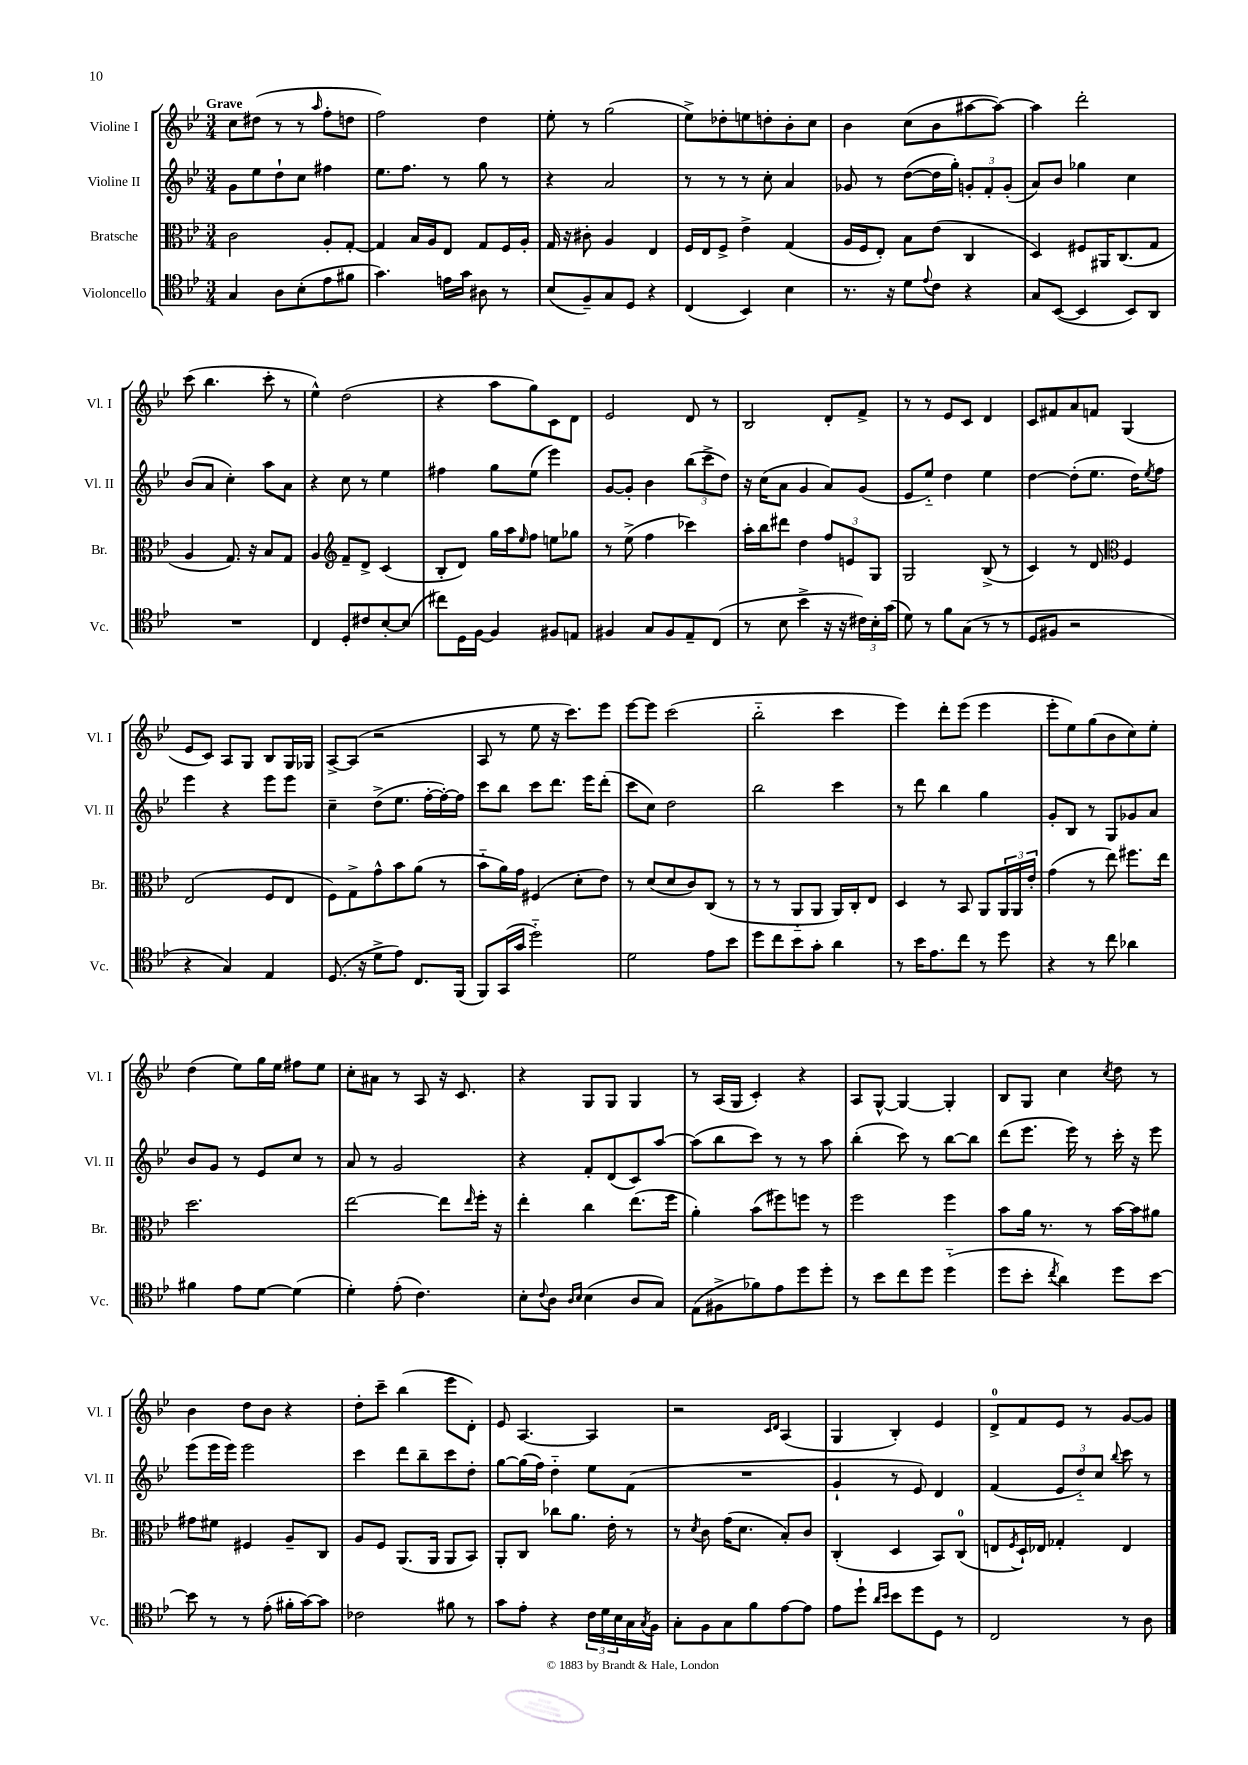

**kern	**kern	**kern	**kern
*part4	*part3	*part2	*part1
*staff4	*staff3	*staff2	*staff1
*I"Violoncello	*I"Bratsche	*I"Violine II	*I"Violine I
*I'Vc.	*I'Br.	*I'Vl. II	*I'Vl. I
*clefC4	*clefC3	*clefG2	*clefG2
*k[b-e-]	*k[b-e-]	*k[b-e-]	*k[b-e-]
*M3/4	*M3/4	*M3/4	*M3/4
=1	=1	=1	=1
!	!	!	!LO:TX:a:B:t=Grave
4G/	2c\	8g\L	8cc\L
.	.	8ee-\	(8dd#X\J
8A\L	.	8dd`\	8r
(8B-'\	.	8cc\J	8r
.	.	.	16qqaa/
8e-\	8A'/L	4ff#X\	8ff'\L
8f#X\J	[8G'/J	.	8ddn\J
=2	=2	=2	=2
4.g\)	4G/]	8.ee-\L	2ff\)
.	.	8.ff\J	.
.	16B-/LL	.	.
.	16A/J	.	.
16en\LL	8E-/J	8r	.
16g\JJ	.	.	.
8A#X\	8G/L	8gg\	4dd\
8r	16F/L	8r	.
.	16A'/JJ	.	.
=3	=3	=3	=3
(8B-/L	16G/	4r	8ee-'\
.	16r	.	.
8F~/)	8c#X'\	.	8r
8G/	4A/	2a/	(2gg\
8D/J	.	.	.
4r	4E-/	.	.
=4	=4	=4	=4
(4C/	16F/LL	8r	8ee-^\L)
.	16E-/J	.	.
.	8F^/J	8r	8dd-X'\
4BB-/)	4e-^\	8r	8een\
.	.	8cc'\	8ddn'\
4B-\	(4G/	4a/	8b-'\
.	.	.	8cc\J
=5	=5	=5	=5
8.r	16A/LL	8g-X/	4b-\
.	16F/J	.	.
.	8E-'/J)	8r	.
16r	.	.	.
8d\L	8B-\L	([8dd\L	(8cc\L
8qqe-/	.	.	.
8c\J	(8e-\J	16dd\L]	8b-\
.	.	16gg'\JJ)	.
4r	4C/	12gn'/L	[8aa#X\
.	.	12f'/	.
.	.	.	8aa#\J_)
.	.	(12g'/J	.
=6	=6	=6	=6
8G/L	4D/)	8a/L)	4aa#\]
([8BB-/J	.	8b-/J	.
4BB-/]	8F#X/L	4gg-X\	2ddd'\
.	16AA#X/K	.	.
.	(8.C/	.	.
8BB-/L)	.	4cc\	.
8AA/J	8G/J	.	.
!!LO:LB:g=z
=7	=7	=7	=7
2.r	4A/	(8b-/L	(8ccc\
.	.	8a/J	4.bb-\
.	8.G/)	4cc'\)	.
.	16r	.	.
.	8B-/L	8aa\L	8ccc'\
.	8G/J	8a\J	8r
=8	=8	=8	=8
4C/	4A/	4r	4ee-^^\)
*	*clefG2	*	*
8D'/L	8f~/L	8cc\	(2dd\
8c#X/	8d^/J	8r	.
[8B-'/	(4c/	4ee-\	.
(8B-/J]	.	.	.
=9	=9	=9	=9
8cc#X\L)	8B-'/L	4ff#X\	4r
16D\L	8d/J)	.	.
[16F\JJ	.	.	.
4F/]	16gg\LL	8gg\L	8aa\L
.	16aa\J	.	.
.	16qqee-/	.	.
.	8ff\J	(8ee-\J	8gg\)
8F#X/L	8een\L	4eee-\)	8c\
8En/J	8gg-X\J	.	8d\J
=10	=10	=10	=10
4F#X/	8r	[8g/L	2e-/
.	(8ee-^\	8g'/J]	.
8G/L	4ff\	4b-\	.
8F#/	.	.	.
8E-~/	4ccc-X\)	(12bb-\L	8d/
.	.	12ccc^\	.
(8C/J	.	.	8r
.	.	12dd\J)	.
=11	=11	=11	=11
8r	16aa'\LL	16r	2B-/
.	16bb-\J	(16cc\KL	.
8B-\	8ddd#X\J	8a\J	.
4b-^\	4dd\	4g/	.
16r	12ff/L	8a/L)	8d'/L
16r	.	.	.
.	12en/	.	.
24c#X\LL)	.	(8g/J	8f^/J
24B-'\	12G/J	.	.
(24g\JJ	.	.	.
=12	=12	=12	=12
8d\)	2G/	8e-/L	8r
8r	.	8ee-/J)	8r
8f\L	.	4dd\	8e-/L
(8G\J	.	.	8c/J
8r	(8B-^/	4ee-\	4d/
8r	8r	.	.
=13	=13	=13	=13
8D/L	4c/)	[4dd\	8c/L
8F#X/J	.	.	8f#X/
2r	8r	(8dd'\L]	8a/
.	8d/	8.ee-\J	8fn/J
*	*clefC3	*	*
.	4F/	.	(4G/
.	.	16dd\KL)	.
.	.	8qee-/	.
.	.	8ff\J	.
!!LO:LB:g=z
=14	=14	=14	=14
4r	(2E-/	4eee-\	8e-/L
.	.	.	8c/J)
4G/)	.	4r	8A/L
.	.	.	8G/J
4E-/	8F/L	8eee-\L	8B-/L
.	8E-/J	8eee-\J	16G/L
.	.	.	16G-X/JJ
=15	=15	=15	=15
(8.D/	8F\L)	4cc~\	[8A^/L
.	8G^\	.	(8A/J]
16r	.	.	.
8d^\L	8g^^\	(8dd^\L	2r
8e-\J)	8b-\	8.ee-\J	.
8.C/L	(8a\J	.	.
.	.	[16ff'\LL	.
.	8r	16ff'\_)	.
(16FF/Jk	.	16ff\JJ]	.
=16	=16	=16	=16
8FF/L)	8b-\L	8ccc\L	8A/
(16GG/L	16a\L)	8bb-\J	8r
16g/JJ	16g\JJ	.	.
2dd\)	(4F#X/	8ccc\L	8ee-\
.	.	8.ddd\J	16r
.	.	.	8.ccc\L)
.	8d'\L	.	.
.	.	16eee-\KL	.
.	8e-\J)	(8ddd'\J	8eee-\J
=17	=17	=17	=17
2d\	8r	8ccc\L	[8eee-\L
.	(8d/L	8cc\J)	8eee-\J]
.	8d/	2dd\	(2ccc\
.	8c/)	.	.
8e-\L	(8C/J	.	.
8b-\J	8r	.	.
=18	=18	=18	=18
8dd\L	8r	2bb-\	2bb-\
8cc\	8r	.	.
8b-\	8AA/L	.	.
8g'\J	8AA/J	.	.
4a\	16AA/LL)	4ccc\	4ccc\
.	16C'/J	.	.
.	8E-/J	.	.
=19	=19	=19	=19
8r	4D/	8r	4eee-\)
16b-\KL	.	8ddd\	.
8.e-\	.	.	.
.	8r	4bb-\	8ddd'\L
8cc\J	8BB-/	.	(8eee-\J
8r	8AA/L	4gg\	4eee-\
8dd\	24AA/L	.	.
.	24AA/	.	.
.	24e-'/JJ	.	.
=20	=20	=20	=20
4r	(4g\	8g'/L	8eee-'\L
.	.	8B-/J	8ee-\)
8r	8r	8r	(8gg\
8cc\	8ee-\)	8G/L	8b-\
4a-X\	8.ff#X\L	8g-X/	8cc\)
.	.	8a/J	8ee-'\J
.	16ee-\Jk	.	.
!!LO:LB:g=z
=21	=21	=21	=21
4f#X\	2.dd\	8b-/L	(4dd\
.	.	8g/J	.
8e-\L	.	8r	8ee-\L)
[8d\J	.	8e-/L	16gg\L
.	.	.	16ee-\JJ
(4d\]	.	8cc/J	8ff#X\L
.	.	8r	8ee-\J
=22	=22	=22	=22
4d'\)	[2ee-\	8a/	8cc'\L
.	.	8r	8a#X\J
(8e-'\	.	2g/	8r
4.c\)	.	.	8A/
.	8ee-\L]	.	16r
.	.	.	8.c/
.	16qqee-/	.	.
.	16ff'\Jk	.	.
.	16r	.	.
=23	=23	=23	=23
8B-'\L	4ee-'\	4r	4r
8qqc/	.	.	.
8A\J	.	.	.
16qqA/LL	.	.	.
16qqB-/JJ	.	.	.
(4B-\	4cc\	8f'/L	8G/L
.	.	(8d/	8G/J
8A/L	(8.ee-\L	8c/)	4G/
8G/J)	.	[8aa/J	.
.	16ff\Jk	.	.
=24	=24	=24	=24
(8E-\L	4a'\)	(8aa\L]	8r
8F#X^\	.	8bb-\	(16A/LL
.	.	.	16G/JJ
8f-X\)	(8b-\L	8ccc\J)	4c'/)
8e-\	8ff#X\)	8r	.
8dd\	8ffn\J	8r	4r
8dd'\J	8r	8aa\	.
=25	=25	=25	=25
8r	2ff\	(4bb-'\	8A/L
8b-\L	.	.	[8G^^/J
8cc\	.	8ccc\)	4G/_
8dd\J	.	8r	.
(4dd\	4ff\	[8bb-\L	4G'/]
.	.	8bb-\J]	.
=26	=26	=26	=26
8dd\L	8b-\L	(8ddd\L	8B-/L
8b-'\J	16a\Jk	8.eee-\J	8G/J
.	8.r	.	.
8qcc/	.	.	.
4a\)	.	.	4cc\
.	.	16eee-\)	.
.	8r	8r	.
.	.	.	8qcc/
8dd\L	[16b-\LL	16ccc'\	8dd\
.	16b-\J]	16r	.
[8b-\J	8a#X\J	8eee-\	8r
!!LO:LB:g=z
=27	=27	=27	=27
8b-\]	8g#X\L	(8eee-\L	4b-\
8r	8f#X\J	16eee-\L	.
.	.	16eee-\JJ)	.
8r	4F#X/	2eee-\	8dd\L
(8e-'\	.	.	8b-\J
16f#X'\LL	8A~/L	.	4r
[16g\J)	.	.	.
8g\J]	8C/J	.	.
=28	=28	=28	=28
2c-X\	8A/L	4ccc\	8dd'\L
.	8F/J	.	8ccc~\J
.	(8.AA/L	8ddd\L	(4bb-\
.	.	8bb-~\	.
.	16AA/Jk	.	.
8f#X\	8AA/L	8ccc\	8eee-\L
8r	8BB-/J)	8dd'\J	8d'\J)
=29	=29	=29	=29
8g\L	8AA'/L	[8gg\L	8e-/
8e-'\J	8C/J	(16gg\L]	[4.A/
.	.	16ff\JJ)	.
4r	8cc-X\L	4dd\	.
.	8.a\J	.	.
24c\LL	.	8ee-\L	4A/]
24d\	.	.	.
.	16e-'\	.	.
24B-\	.	.	.
16G\	8r	(8f\J	.
8qG/	.	.	.
16F\JJ	.	.	.
=30	=30	=30	=30
8G'\L	8r	2.r	2r
.	8qd/	.	.
8F\	8c\	.	.
8G\	(16g\KL	.	.
.	8.d\J	.	.
8f\	.	.	.
.	.	.	16qqc/LL
.	.	.	16qqd/JJ
[8e-\	8B-'/L)	.	(4A/
8e-\J]	8c/J	.	.
=31	=31	=31	=31
8e-\L	(4C'/	4g`/	4G/
8dd`\J	.	.	.
16qqa/LL	.	.	.
16qqb-/JJ	.	.	.
8b-\L	4D/	8r	4B-'/)
8dd\	.	8e-/)	.
8D\J	8BB-/L)	4d/	4e-/
8r	(8C/J	.	.
=32	=32	=32	=32
2C/	8En/L	(4f/	8d^/L
.	8qF/	.	.
.	16D`/L)	.	8f/
.	16E-X/JJ	.	.
.	4G-X'/	12e-/L	8e-/J
.	.	12dd/)	.
.	.	.	8r
.	.	12cc/J	.
.	.	8qqbb-/	.
8r	4E-/	8ccc\	[8g/L
8A\	.	8r	8g/J]
==	==	==	==
*-	*-	*-	*-
